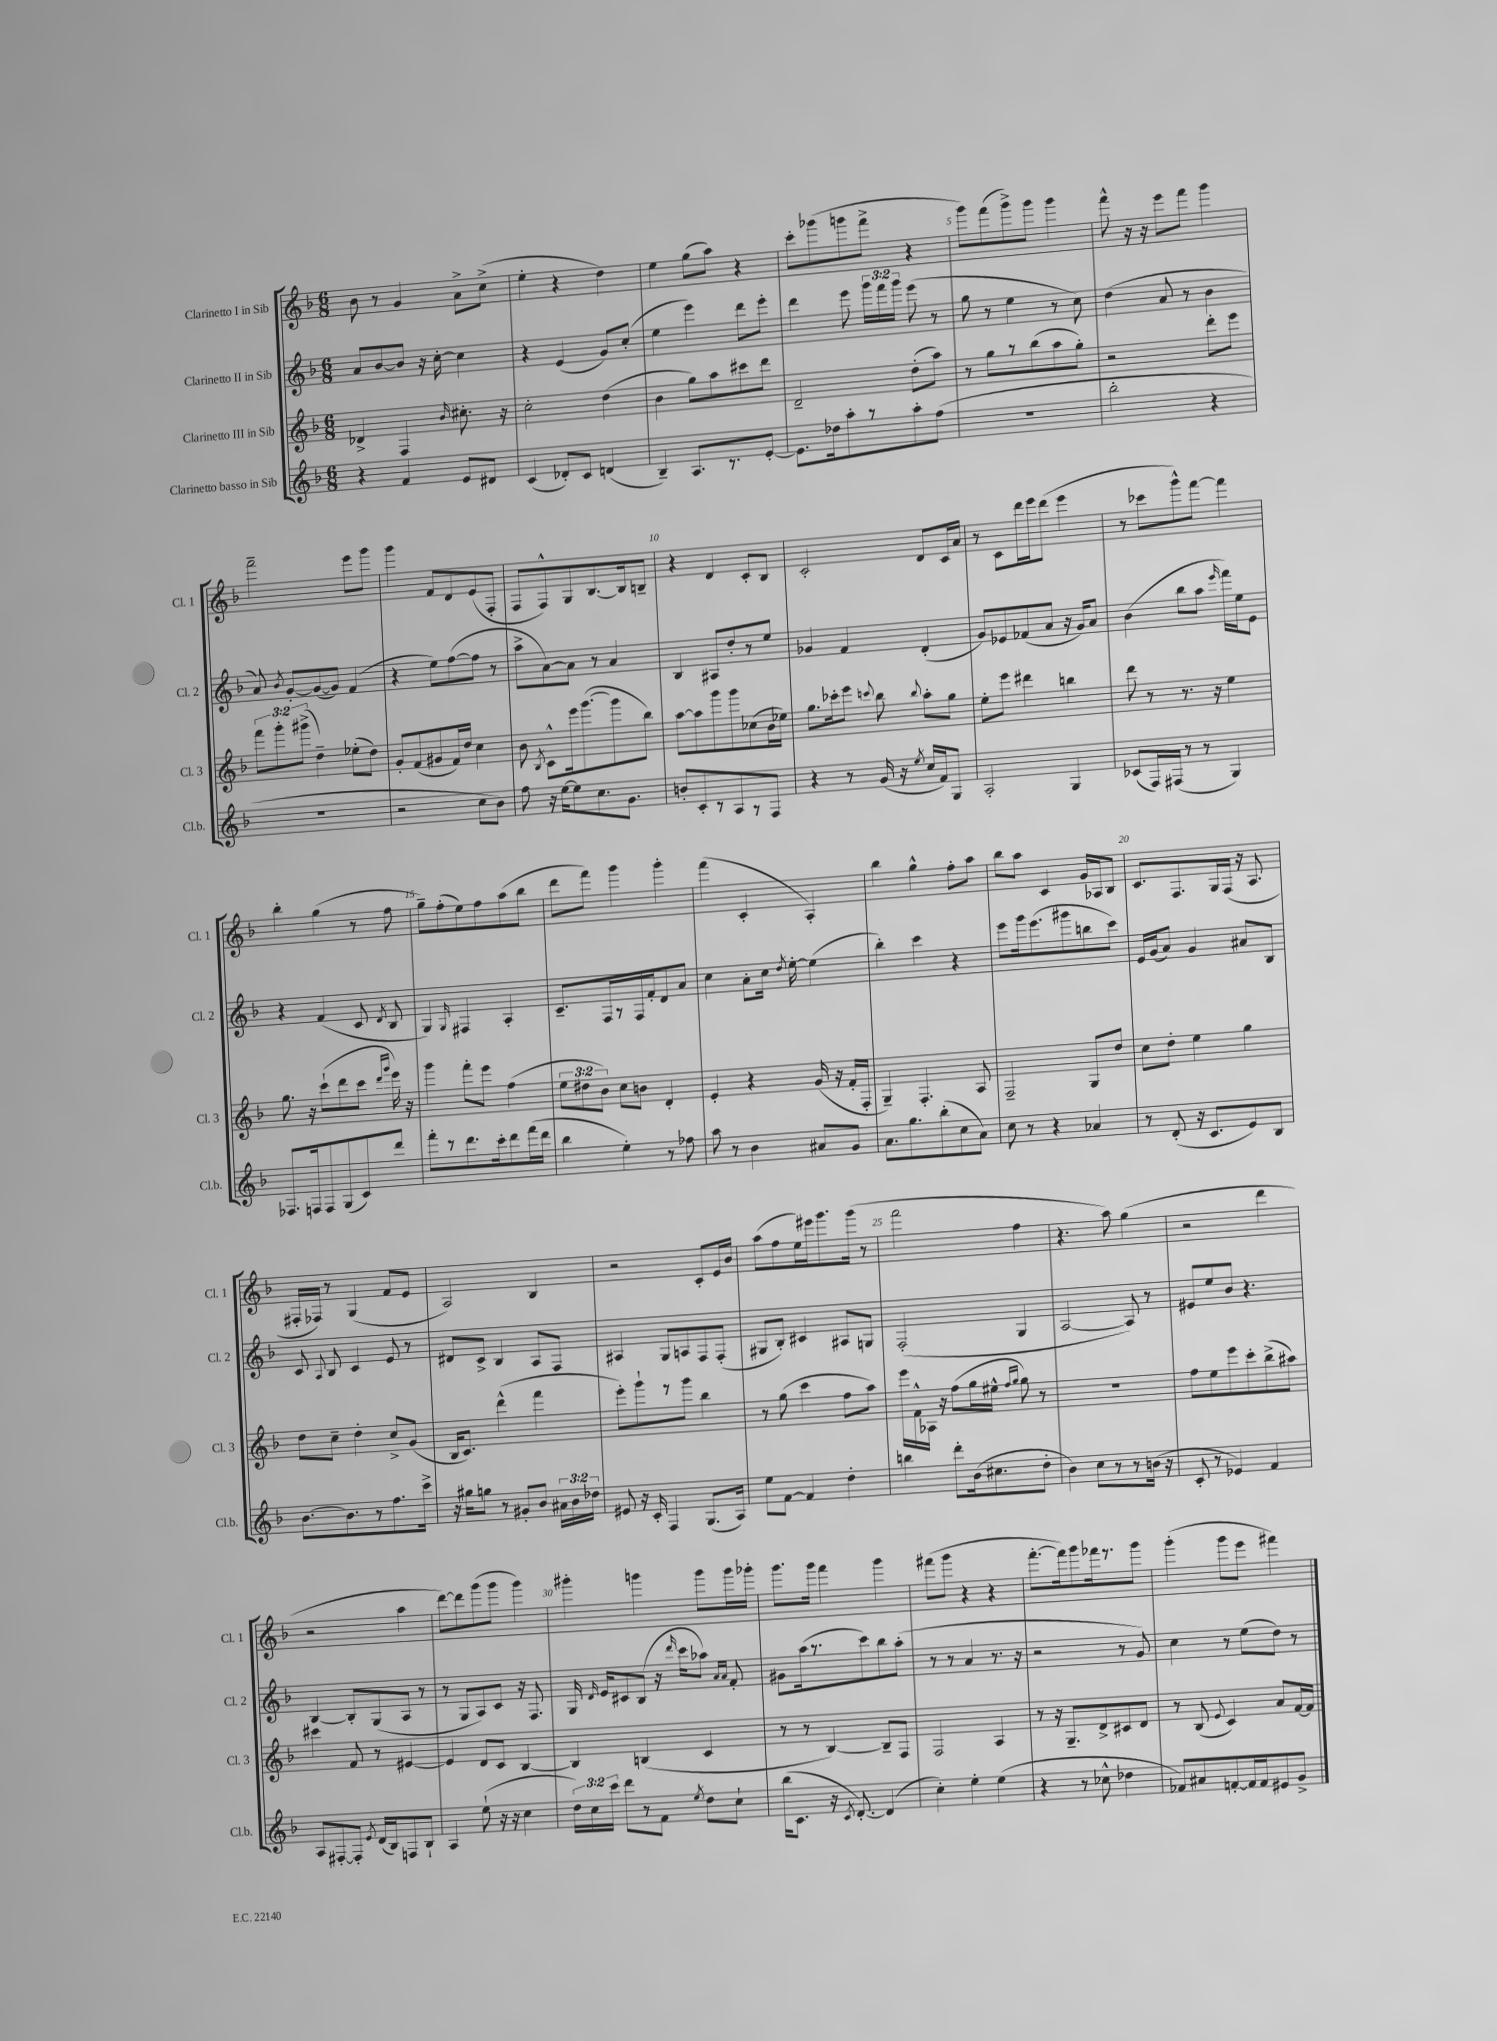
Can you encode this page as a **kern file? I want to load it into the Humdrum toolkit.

**kern	**kern	**kern	**kern
*staff4	*staff3	*staff2	*staff1
*clefG2	*clefG2	*clefG2	*clefG2
*k[b-]	*k[b-]	*k[b-]	*k[b-]
*M6/8	*M6/8	*M6/8	*M6/8
4r	4d-^	8a	8b-
.	.	[8b-	8r
4f	4F	8b-]	4g
.	.	16r	.
.	.	[16cc'	.
.	16qqb-	.	.
8e	8.cc#'	4cc]	8a^
8d#	.	.	(8cc^
.	16r	.	.
=	=	=	=
(4c	2cc'	4r	4ee'
8d-')	.	(4e	4r
8c	.	.	.
(4d	(4dd	8g)	4dd)
.	.	(8cc'	.
=	=	=	=
4B-~)	4b-	4ee	4ee
8.A	8gg)	4eee)	(8gg
.	8aa	.	8aa)
8.r	.	.	.
.	8ccc#	8ddd	4r
[8e'	8ddd	8eee'	.
=	=	=	=
8.e]	2d~	4ddd	8ccc'
.	.	.	(8ggg-
16dd-	.	.	.
8aa'	.	8eee	8ggg
8r	.	24ggg	8fff^
.	.	24fff	.
.	.	24ggg	.
8aa'	(8dd'	(8eee	4r
(8ff	8aa)	8r	.
=	=	=	=
2.r	8r	8gg	8ggg)
.	8gg	8r	(8fff
.	8r	4ee	8ggg^)
.	(8bb-	.	8ggg
.	8aa	8r	4ggg
.	8gg')	8cc)	.
=	=	=	=
2bb-'	2r	(4dd	8fff^^
.	.	.	16r
.	.	.	16r
.	.	8a	8eee
.	.	8r	8fff
4r	8ddd'	4b-	4ggg
.	8eee	.	.
=	=	=	=
2.r	12fff	8a)	2fff~
.	12ggg'	.	.
.	.	8qb-	.
.	.	[8g'	.
.	(12ggg#^	.	.
.	4dd~)	(8g_	.
.	.	8g])	.
.	(8ee-'	(4f	8eee
.	8dd)	.	8ggg
=	=	=	=
2r	8g'	4r	4ggg
.	(8f	.	.
.	8g#	8ee)	8f
.	16f)	([8ff	8d
.	16dd	.	.
8cc	4cc	8ff]	(8e
8b-)	.	8r	8F'
=	=	=	=
8ff	8b-	8aa^	8F
.	8qB-	.	.
16r	8c^^	[8a)	8F^^)
[16ee	.	.	.
8ee]	16eee	8a]	8G
.	([8.ggg	.	.
8.cc	.	8r	[8.B-
.	8ggg]	4a	.
8.g	.	.	16B-]
.	8bb-)	.	8B~
=	=	=	=
8b'	[8aa	4B-	4r
8c'	8aa]	.	.
8r	8ggg	8A#	4d
8A	8ggg	8dd'	.
8r	(8cc-	8r	8c'
8F	16b-	8ee	8B-
.	16ee-)	.	.
=	=	=	=
4r	8.gg	4g-	2c'
.	16ccc-'	.	.
8r	8eee	4f	.
.	8qqccc	.	.
(16g	8bb-	.	.
16r	.	.	.
8qee	8qqbb-	.	.
16cc	8aa'	(4d'	8d
16f)	.	.	.
8G	8gg	.	16c
.	.	.	16a
=	=	=	=
2A'	8ee'	8g)	8r
.	8eee	8e-	8c
.	4ddd#	(8f-	16ddd
.	.	.	16eee
.	.	8a	(8ddd
4G	4bb	16r	4eee
.	.	16g)	.
.	.	8a	.
=	=	=	=
(8c-	8ddd	(4b-	8r
16F)	8r	.	8ccc-
(16F#	.	.	.
8r	8.r	8bb-	8ggg^^)
8r	.	8aa	[8fff
.	16r	.	.
.	.	16qqeee	.
4G)	4ee	16fff)	4fff]
.	.	16ee	.
.	.	8e	.
=	=	=	=
8.F-	8.gg	4r	4bb-'
16F	16r	.	.
8F	(8ccc`	(4f	(4gg
(8G	8ddd	.	.
8c)	8ccc	8c	8r
.	16qqddd	.	.
.	16qqggg	8qd	.
8ddd	16eee)	8B-	8ff
.	16r	.	.
=	=	=	=
8fff'	4ggg	4G)	8gg~)
8r	.	.	(8ff'
.	.	16qqG	.
8.ddd	8fff'	4F#	8ee)
.	8eee	.	8ff
16ccc'	.	.	.
8ddd	(4ff	4A'	(8aa
(16fff	.	.	8bb-
16ddd	.	.	.
=	=	=	=
4bb-	12ee	8.c~	8ddd
.	12dd#	.	.
.	.	.	8fff)
.	12b-)	.	.
.	.	16F	.
4ee')	8cc	8r	4ggg
.	8b	16F	.
.	.	16f'	.
8r	4d'	8d	4ggg'
8ff-	.	8a	.
=	=	=	=
8aa	4e'	4cc	(4fff
8r	.	.	.
4b-	4r	8a'	4c'
.	.	16cc	.
.	.	8qdd	.
.	.	[16ee'	.
8a#	(16g	(4ee]	4A')
.	16r	.	.
8g	16f'	.	.
.	16F'	.	.
=	=	=	=
8.a	4G~)	4bb-')	4bb-
8.gg	.	.	.
.	4.F'	4ccc	4gg^^
(8bb-'	.	.	.
8cc	.	4r	8ff'
8a)	8A	.	8aa
=	=	=	=
8cc	2F~	8eee	8bb-
8r	.	16ggg	8aa
.	.	(8.eee	.
4r	.	.	4c
.	.	8ggg#	.
4a-	8G	8bb	16g
.	.	.	16A-
.	8dd	8ccc)	8B-
=	=	=	=
8r	8cc	16e	8.c
.	.	(16g	.
(8d'	8dd'	8a)	.
.	.	.	8.F
16r	4ee	4g	.
8.c	.	.	.
.	.	.	16G
.	.	.	(16F
8e)	4gg	8a#	16r
.	.	.	8.A
8B-	.	8B-	.
=	=	=	=
[8.b-	8dd	8c	16F#'
.	.	.	16F-)
.	.	8qqA	.
.	8cc~	8B-	8r
8.b-]	.	.	.
.	4dd'	4c	(4G
8r	.	.	.
8.ff	8cc^	8e	8f
.	(8g	8r	8e
16ccc^	.	.	.
=	=	=	=
16r	16B-	8d#	2A)
16gg#	8.c)	.	.
8gg	.	8c^	.
8r	(4ddd^^	4B-	.
8g#'	.	.	.
8b-	4fff	8A	4B-
24a#	.	8F	.
24b-	.	.	.
24dd-	.	.	.
=	=	=	=
8e#	8eee')	4A#	2r
16r	8ggg`	.	.
16c'	.	.	.
4F	8r	8G	.
.	8ggg	8A	.
(8.G	4bb-	8F	8c'
.	.	(8F'	16e
16A)	.	.	16b-
=	=	=	=
8ee	8r	8G#	(8aa
[8f	(8gg	8B-')	8ff
4f]	4ccc	4c#	16ee)
.	.	.	16eee#
.	.	.	8.ggg
4dd'	8ff	8A#	.
.	.	.	(16ggg
.	8aa)	8G	8r
=	=	=	=
4bb	16eee	(2F'	2fff
.	16f^^	.	.
.	16A-	.	.
.	16r	.	.
8ddd'	(8ff	.	.
(16b-	16gg	.	.
8.cc#	16ee#^^	.	.
.	16qqff	.	.
.	16qqgg	.	.
.	8gg)	4G	4ff
8dd'	8r	.	.
=	=	=	=
4b-)	2.r	[2A	4.r
8cc	.	.	.
8r	.	.	8aa)
8r	.	8A])	(4gg
(16b	.	8r	.
16r	.	.	.
=	=	=	=
8c'	8ff	8e#	2r
8r	8ee	8ee	.
4e-)	8eee	8b-	.
.	8ccc'	4.r	.
4f	(8bb-^	.	4ddd
.	8aa#)	.	.
=	=	=	=
8A	4ccc#	[4B-	2r
[8F#'	.	.	.
8F#']	8f	8B-']	.
8qe	.	.	.
(16d	8r	(8G	.
16B-)	.	.	.
8F	[4e#	8A	4aa
8B-`	.	8r	.
=	=	=	=
4A	4e#]	8r	[8ddd)
.	.	8G	8ddd]
(8ee`	8d	8A)	(8ggg
16r	8c	8c	8ggg
16r	.	.	.
4cc	[4B-	16r	4ggg)
.	.	8.F	.
=	=	=	=
24dd)	4B-]	16G	4ggg#'
24cc	.	.	.
.	.	16qqd	.
.	.	16e	.
24ccc	.	.	.
8ddd	.	8c#	.
8r	(4B	(8B-	4ggg
8f	.	16r	.
.	.	16qqddd	.
.	.	16ccc	.
8qee	.	.	.
8dd	4c	8aa-)	8ggg
.	.	16qqa	.
.	.	16qqa	.
8cc`	.	8f'	16ggg
.	.	.	16ggg-'
=	=	=	=
(16bb-	8r	8g#	8.ggg
8.c	.	.	.
.	8r	(16aa	.
.	.	8.r	16ggg
16r	[4B-)	.	4fff
8qc	.	.	.
[8.d')	.	.	.
.	.	8ccc)	.
(4d]	8B-~]	8bb-	4ggg
.	8F	(8aa'	.
=	=	=	=
4cc')	2F	8r	(8fff#
.	.	8r	8ggg
4ee'	.	4a	4r
(4ee	4A	8.r	4r
.	.	16r	.
=	=	=	=
4r	8r	2r	[8.fff'
.	16r	.	.
.	8.G~	.	16fff])
8r	.	.	8ggg
8cc-^^	8d^	.	16fff-
.	.	.	8.r
4dd-	8c#	8r	.
.	8d	8g)	8ggg
=	=	=	=
8f-)	8r	4cc	(4ggg'
8a#	(8B-	.	.
.	8qqe	.	.
[8f'	4c)	8r	8ggg
16f]	.	(8ee	8eee
16f	.	.	.
8e#	8a	8dd)	4fff#)
8g^	[16f	8r	.
.	16f]	.	.
==	==	==	==
*-	*-	*-	*-
